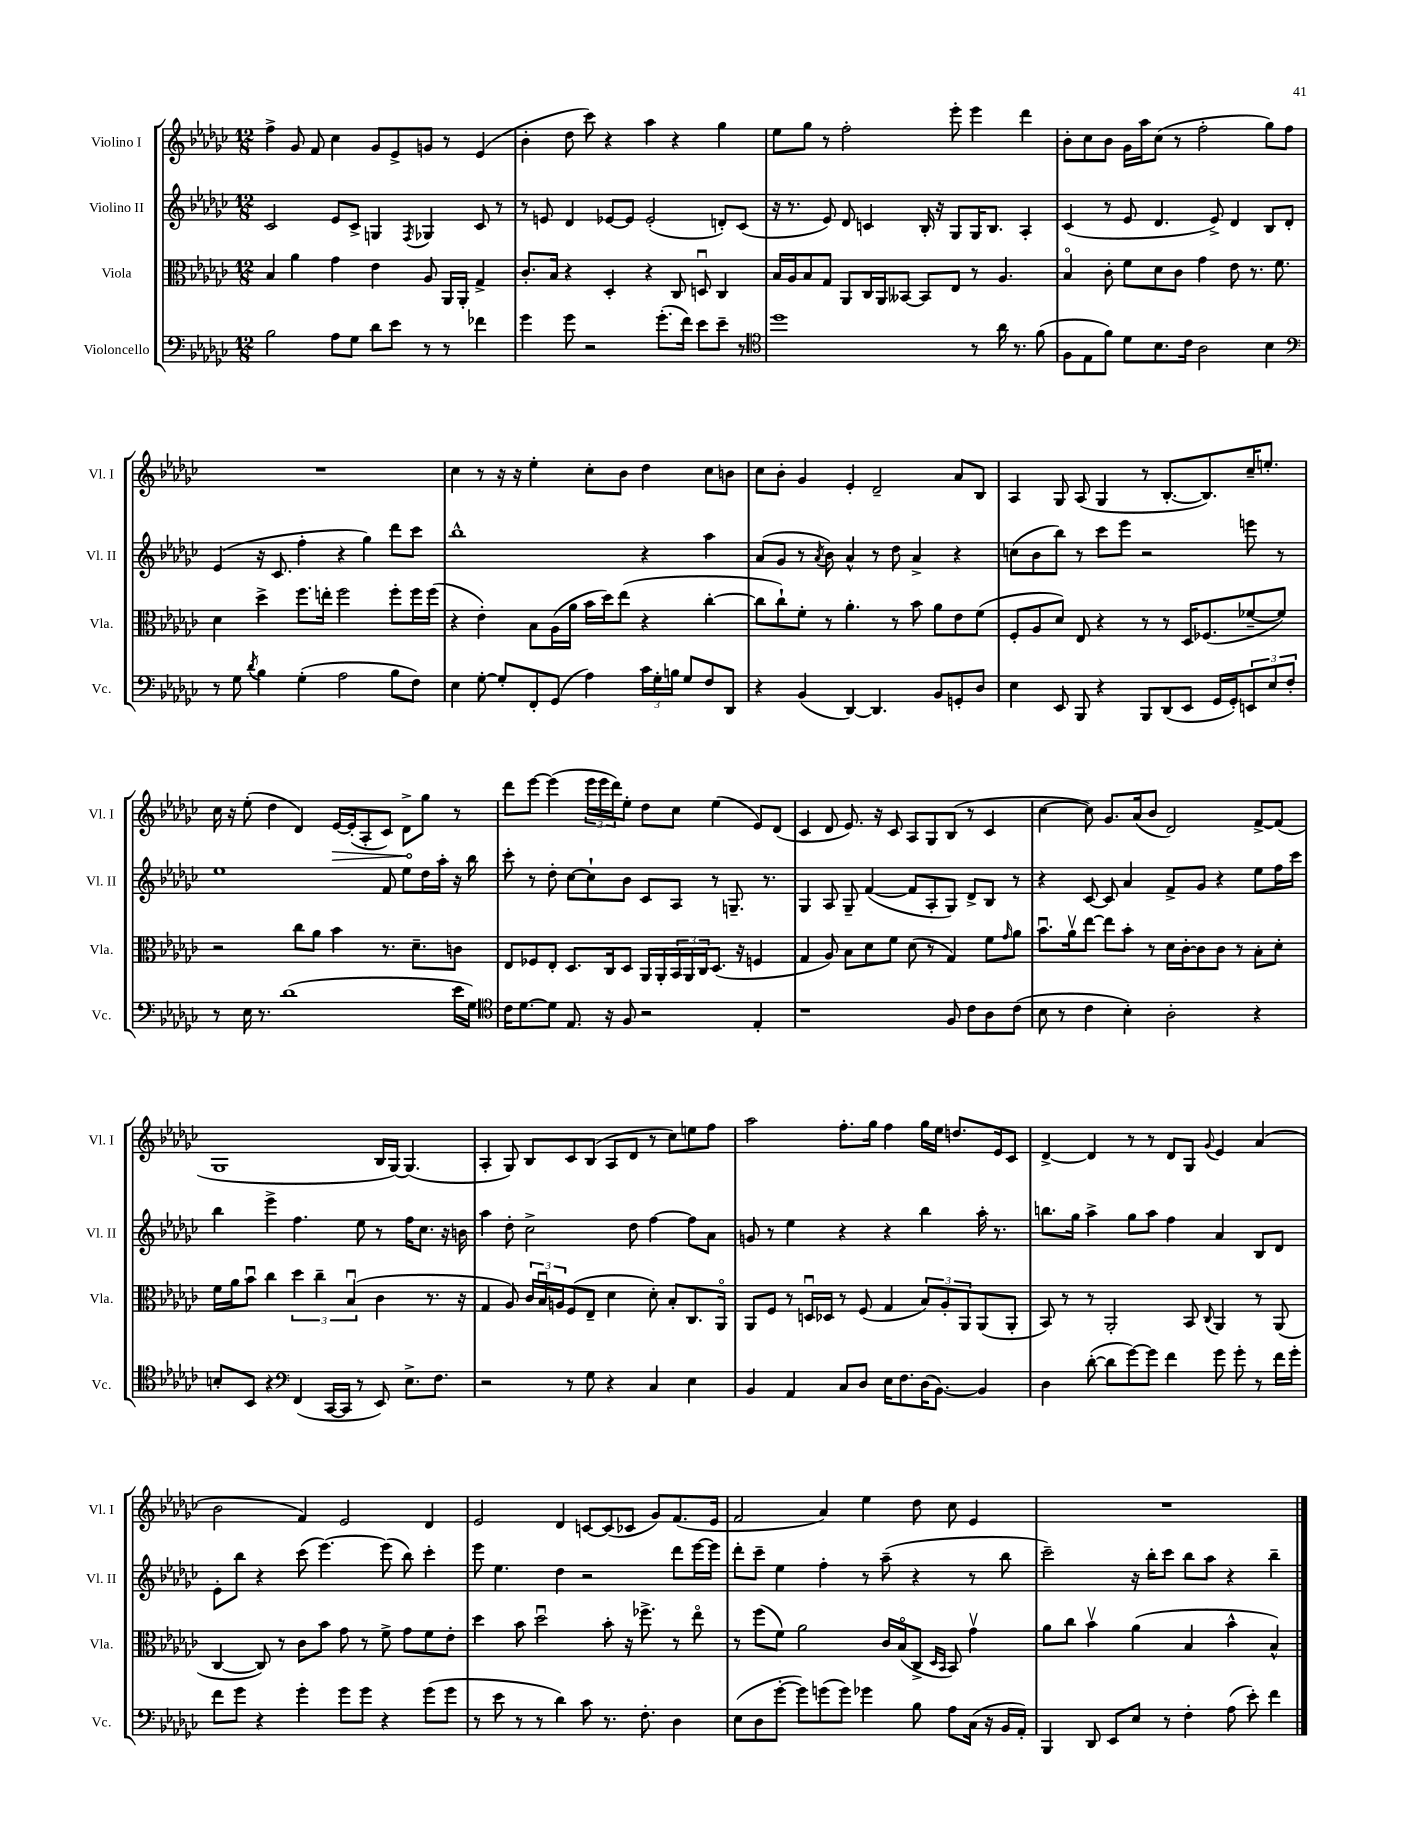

**kern	**kern	**kern	**kern	**dynam
*part4	*part3	*part2	*part1	*part1
*staff4	*staff3	*staff2	*staff1	*staff1
*I"Violoncello	*I"Viola	*I"Violino II	*I"Violino I	*
*I'Vc.	*I'Vla.	*I'Vl. II	*I'Vl. I	*
*clefF4	*clefC3	*clefG2	*clefG2	*
*k[b-e-a-d-g-c-]	*k[b-e-a-d-g-c-]	*k[b-e-a-d-g-c-]	*k[b-e-a-d-g-c-]	*
*M12/8	*M12/8	*M12/8	*M12/8	*
=132	=132	=132	=132	=132
2B-\	4B-/	2c-/	4ff^\	.
.	4a-\	.	8g-/	.
.	.	.	8f/	.
8A-\L	4g-\	8e-/L	4cc-\	.
8G-\J	.	8c-^/J	.	.
8d-\L	4e-\	4Gn/	8g-/L	.
8e-\J	.	.	8e-^/	.
.	.	8qF/	.	.
8r	8A-/	4G-X/	8gn/J	.
8r	16AA-/LL	.	8r	.
.	16AA-'/JJ	.	.	.
4f-X\	4G-^/	8c-/	(4e-/	.
.	.	8r	.	.
=133	=133	=133	=133	=133
4g-\	8.c-'/L	8r	4b-'\	.
.	.	8en/	.	.
.	16B-/Jk	.	.	.
8g-\	4r	4d-/	8dd-\	.
2r	.	.	8ccc-\)	.
.	4D-'/	[8e-X/L	4r	.
.	.	8e-/J]	.	.
.	4r	(2e-'/	4aa-\	.
(8.g-'\L	.	.	.	.
.	8C-/	.	4r	.
16f\Jk)	.	.	.	.
8e-\L	8Dnu/	.	.	.
8e-~\J	4C-/	8dn'/L)	4gg-\	.
8r	.	(8c-/J	.	.
=134	=134	=134	=134	=134
*clefC4	*	*	*	*
1dd-	16B-/LL	16r	8ee-\L	.
.	16A-/J	8.r	.	.
.	8B-/	.	8gg-\J	.
.	8G-/J	8e-/)	8r	.
.	8AA-/L	8d-/	2ff'\	.
.	16C-/L	4cn/	.	.
.	16AA-/J	.	.	.
.	[8BB--X/J	.	.	.
.	8BB--/L]	16B-'/	.	.
.	.	16r	.	.
.	8E-/J	8G-/L	8eee-'\	.
8r	8r	16G-/K	4eee-\	.
.	.	8.B-/J	.	.
16a-\	4.A-/	.	.	.
8.r	.	.	.	.
.	.	4A-'/	4ddd-\	.
(8f\	.	.	.	.
=135	=135	=135	=135	=135
8F\L	4B-/	(4c-/	8b-'\L	.
8E-\	.	.	8cc-\	.
8f\J)	8c-'\	8r	8b-\J	.
8d-\L	8f\L	8e-/	16g-\LL	.
.	.	.	16aa-\J	.
8.B-\	8d-\	4.d-/	(8cc-\J	.
.	8c-\J	.	8r	.
16c-\Jk	.	.	.	.
2A-\	4g-\	.	2ff'\	.
.	.	8e-^/)	.	.
.	8e-\	4d-/	.	.
.	8.r	.	.	.
4B-\	.	8B-/L	8gg-\L)	.
.	8.f\	.	.	.
.	.	8d-'/J	8ff\J	.
!!LO:LB:g=z
=136	=136	=136	=136	=136
*clefF4	*	*	*	*
8r	4d-\	(4e-/	1.r	.
8G-\	.	.	.	.
8qd-/	.	.	.	.
4B-\	4dd-^\	16r	.	.
.	.	8.c-/	.	.
(4G-'\	8.ff\L	4ff'\	.	.
.	16een'\Jk	.	.	.
2A-\	2ff\	4r	.	.
.	.	4gg-\)	.	.
8B-\L	8ff'\L	8ddd-\L	.	.
8F\J)	16ff\L	8ccc-\J	.	.
.	(16ff\JJ	.	.	.
=137	=137	=137	=137	=137
4E-\	4r	1bb-^^	4cc-\	.
[8G-'\	4e-'\)	.	8r	.
8G-'/L]	.	.	16r	.
.	.	.	16r	.
8FF'/	8B-\L	.	4ee-'\	.
(8GG-/J	(16A-\L	.	.	.
.	16a-\JJ	.	.	.
4A-\)	16b-\LL	.	8cc-'\L	.
.	16dd-\J)	.	.	.
.	(8ee-\J	.	8b-\J	.
24c-\LL	4r	4r	4dd-\	.
24G-'\	.	.	.	.
24Bn\JJ	.	.	.	.
8G-/L	.	.	.	.
8F/	[4cc-'\	4aa-\	8cc-\L	.
8DD-/J	.	.	8bn\J	.
=138	=138	=138	=138	=138
4r	8cc-\L]	(8a-/L	8cc-\L	.
.	8cc-`\)	8g-/J	8b-'\J	.
(4BB-/	8f'\J	8r	4g-/	.
.	.	8qa-/	.	.
.	8r	8b-\)	.	.
[4DD-/)	4.a-'\	4a-^^/	4e-'/	.
4.DD-/]	.	8r	2d-~/	.
.	8r	8dd-\	.	.
.	8b-\	4a-^/	.	.
8BB-/L	8a-\L	.	.	.
8GGn'/	8e-\	4r	8a-/L	.
8D-/J	(8f\J	.	8B-/J	.
=139	=139	=139	=139	=139
4E-\	8F'/L	(8ccn\L	4A-/	.
.	8A-/	8b-\	.	.
8EE-/	8d-/J)	8bb-\J)	8G-/	.
8BBB-/	8E-/	8r	(8A-/	.
4r	4r	8ccc-\L	4G-/	.
.	.	8eee-\J	.	.
8BBB-/L	8r	2r	8r	.
(8DD-/	8r	.	[8.B-'/L	.
8EE-/J	16D-/KL	.	.	.
.	(8.F-X/	.	8.B-/])	.
16GG-/LL	.	.	.	.
16GG-'/J)	.	.	.	.
12EEn/	[8f-X~/	8eeen\	16cc-~/K	.
.	.	.	8.een'/J	.
12E-/	.	.	.	.
.	8f-/J])	8r	.	.
12F'/J	.	.	.	.
!!LO:LB:g=z
=140	=140	=140	=140	=140
8r	2r	1ee-	16cc-\	.
.	.	.	16r	.
16E-\	.	.	(8ee-'\	.
8.r	.	.	.	.
.	.	.	4dd-\	.
(1d-	.	.	.	.
.	8cc-\L	.	4d-/)	.
.	8a-\J	.	.	.
!	!	!	!	!LO:HP:b
.	4b-\	.	[16e-/LL	>
.	.	.	(16e-'/J]	.
.	.	.	8A-'/	.
.	8.r	8f/	8c-/J)	.
.	.	8ee-\L	8d-^\L	.
.	8.d-~\L	.	.	.
.	.	16dd-\L	8gg-\J	]
.	.	16aa-'\JJ	.	.
16e-\LL	8cn\J	16r	8r	.
16G-\JJ)	.	16bb-\	.	.
=141	=141	=141	=141	=141
*clefC4	*	*	*	*
16c-\KL	8E-/L	8ccc-'\	8ddd-\L	.
[8.d-\	.	.	.	.
.	8F-X/	8r	[8eee-\J	.
8d-\J]	8E-'/J	8dd-'\	(4eee-\]	.
8.E-/	8.D-/L	[8cc-\L	.	.
.	.	8cc-`\]	24eee-\LL	.
.	.	.	24eee-\	.
16r	16C-/k	.	.	.
.	.	.	24ddd-\J)	.
8F/	8D-/J	8b-\J	8ee-'\J	.
2r	16AA-/LL	8c-/L	8dd-\L	.
.	16AA-'/	.	.	.
.	24BB-/	8A-/J	8cc-\J	.
.	24AA-/	.	.	.
.	24C-/J	.	.	.
.	(8.D-/J	8r	(4ee-\	.
.	.	8.Gn~/	.	.
.	16r	.	.	.
4E-'/	4Fn/	.	8e-/L)	.
.	.	8.r	.	.
.	.	.	(8d-/J	.
=142	=142	=142	=142	=142
1r	4G-/	4G-/	4c-/	.
.	8A-/)	8A-/	8d-/	.
.	8B-\L	8G-~/	8.e-/)	.
.	8d-\	([4f/	.	.
.	.	.	16r	.
.	8f\J	.	8c-/	.
.	(8d-\	8f/L]	8A-/L	.
.	8r	8A-'/	8G-/	.
8F/	4G-/)	8G-/J)	(8B-/J	.
8c-\L	.	8d-^/L	8r	.
8A-\	8f\L	8B-/J	4c-/	.
.	16qqg-/	.	.	.
(8c-\J	8a-\J	8r	.	.
=143	=143	=143	=143	=143
8B-\	8.b-u\L	4r	[4cc-\	.
8r	.	.	.	.
.	16a-v\k	.	.	.
4c-\	[8ee-\J	[8c-/	8cc-\])	.
.	8ee-\L]	8c-/]	8.g-/L	.
4B-'\)	8b-'\J	4a-/	.	.
.	.	.	(16a-/k	.
.	8r	.	8b-/J	.
2A-'\	16d-\LL	8f^/L	2d-/)	.
.	[16c-'\J	.	.	.
.	8c-\]	8g-/J	.	.
.	8c-\J	4r	.	.
.	8r	.	.	.
4r	8B-'\L	8ee-\L	[8f^/L	.
.	8d-'\J	16ff\L	(8f/J]	.
.	.	16ccc-\JJ	.	.
!!LO:LB:g=z
=144	=144	=144	=144	=144
8Bn'/L	16f\LL	4bb-\	1G-	.
.	16a-\J	.	.	.
8BB-/J	8b-u\J	.	.	.
4r	4cc-\	4eee-^\	.	.
*clefF4	*	*	*	*
(4FF/	6dd-\	4.ff\	.	.
.	6cc-~\	.	.	.
[16CC-/LL	.	.	.	.
16CC-/JJ]	.	.	.	.
.	(6B-u/	.	.	.
8r	.	8ee-\	.	.
8EE-/)	4c-\	8r	16B-/LL	.
.	.	.	[16G-/JJ)	.
8.E-^\L	.	16ff\KL	(4.G-/]	.
.	.	8.cc-\J	.	.
.	8.r	.	.	.
8.F\J	.	.	.	.
.	.	16r	.	.
.	16r	16bn\	.	.
=145	=145	=145	=145	=145
2r	4G-/	4aa-\	4A-'/	.
.	8A-/)	8dd-'\	8G-/)	.
.	24c-/LL	2cc-^\	8B-/L	.
.	24B-u/	.	.	.
.	24An/J	.	.	.
8r	(8F/	.	8c-/	.
8G-\	8E-~/J	.	(8B-/J	.
4r	4d-\	.	8A-/L	.
.	.	8dd-\	8d-/J	.
4C-/	8d-'\)	[4ff\	8r	.
.	8B-'/L	.	8cc-\L)	.
4E-\	8.C-/	8ff\L]	8een\	.
.	.	8a-\J	8ff\J	.
.	16AA-/Jk	.	.	.
=146	=146	=146	=146	=146
4BB-/	8AA-/L	8gn/	2aa-\	.
.	8F/J	8r	.	.
4AA-/	8r	4ee-\	.	.
.	16Dnu/LL	.	.	.
.	16D-X/JJ	.	.	.
8C-/L	8r	4r	8.ff'\L	.
8D-/J	(8F/	.	.	.
.	.	.	16gg-\Jk	.
16E-\KL	4G-/	4r	4ff\	.
8.F\	.	.	.	.
(16D-\K	12B-/L)	4bb-\	16gg-\LL	.
[8.BB-\J)	.	.	16ee-\JJ	.
.	12A-'/	.	.	.
.	.	.	8.ddn/L	.
.	12AA-/	.	.	.
4BB-/]	(8AA-/	16aa-'\	.	.
.	.	8.r	16e-/k	.
.	8AA-'/J	.	8c-/J	.
=147	=147	=147	=147	=147
4D-\	8BB-/)	8.bbn\L	[4d-^/	.
.	8r	.	.	.
.	.	16gg-\Jk	.	.
([8d-'\	8r	4aa-^\	4d-/]	.
8d-\L]	2AA-'/	.	.	.
[8g-\)	.	8gg-\L	8r	.
8g-\J]	.	8aa-\J	8r	.
4f\	.	4ff\	8d-/L	.
.	8BB-/	.	8G-/J	.
.	8qqC-/	.	8qqg-/	.
8g-\	4AA-/	4a-/	4e-/	.
8g-'\	.	.	.	.
8r	8r	8B-/L	(4a-/	.
16f\LL	(8AA-/	8d-/J	.	.
16g-'\JJ	.	.	.	.
!!LO:LB:g=z
=148	=148	=148	=148	=148
8f\L	[4C-/	8e-'\L	2b-\	.
8g-\J	.	8bb-\J	.	.
4r	8C-/])	4r	.	.
.	8r	.	.	.
4g-'\	8c-\L	(8ccc-\	4f/)	.
.	8b-\J	[4.eee-\)	.	.
8g-\L	8g-\	.	2e-/	.
8g-\J	8r	.	.	.
4r	8f^\	(8eee-\]	.	.
.	8g-\L	8bb-\)	.	.
(8g-\L	8f\	4ccc-'\	4d-/	.
8g-\J	8e-'\J	.	.	.
=149	=149	=149	=149	=149
8r	4dd-\	8eee-\	2e-/	.
8e-\	.	4.ee-\	.	.
8r	8b-\	.	.	.
8r	2dd-u\	.	.	.
4d-\)	.	4dd-\	4d-/	.
8c-\	.	2r	[8cn/L	.
8.r	8b-'\	.	(8c/]	.
.	16r	.	8c-X/J	.
8.F'\	8.ff-X^\	.	.	.
.	.	.	8g-/L)	.
4D-\	8r	8ddd-\L	(8.f/	.
.	8ee-\	[16eee-\L	.	.
.	.	16eee-\JJ]	16e-/Jk	.
=150	=150	=150	=150	=150
(8E-\L	8r	8ddd-'\L	2f/	.
8D-\	(8ff\L	8ccc-~\J	.	.
[8g-'\J	8f\J)	4ee-\	.	.
8g-\L])	2a-\	.	.	.
(8gn\	.	4ff'\	4a-/)	.
8g\J)	.	.	.	.
4g-X\	.	8r	4ee-\	.
.	16c-/LL	(8aa-~\	.	.
.	(16B-/J	.	.	.
8B-\	8C-^/J	4r	8dd-\	.
.	16qqD-/LL	.	.	.
.	16qqBB-/JJ	.	.	.
8A-\L	8BB-/)	.	8cc-\	.
(16C-\Jk	4g-v\	8r	4e-/	.
16r	.	.	.	.
16BB-/LL	.	8bb-\	.	.
16AA-'/JJ)	.	.	.	.
=151	=151	=151	=151	=151
4BBB-/	8a-\L	2ccc-~\)	1.r	.
.	8cc-\J	.	.	.
8DD-/	4b-v\	.	.	.
8EE-/L	.	.	.	.
8E-/J	(4a-\	16r	.	.
.	.	16bb-'\KL	.	.
8r	.	8ccc-\J	.	.
4F'\	4B-/	8bb-\L	.	.
.	.	8aa-\J	.	.
(8A-\	4b-^^\	4r	.	.
8e-'\)	.	.	.	.
4f\	4B-^^/)	4bb-~\	.	.
==	==	==	==	==
*-	*-	*-	*-	*-
